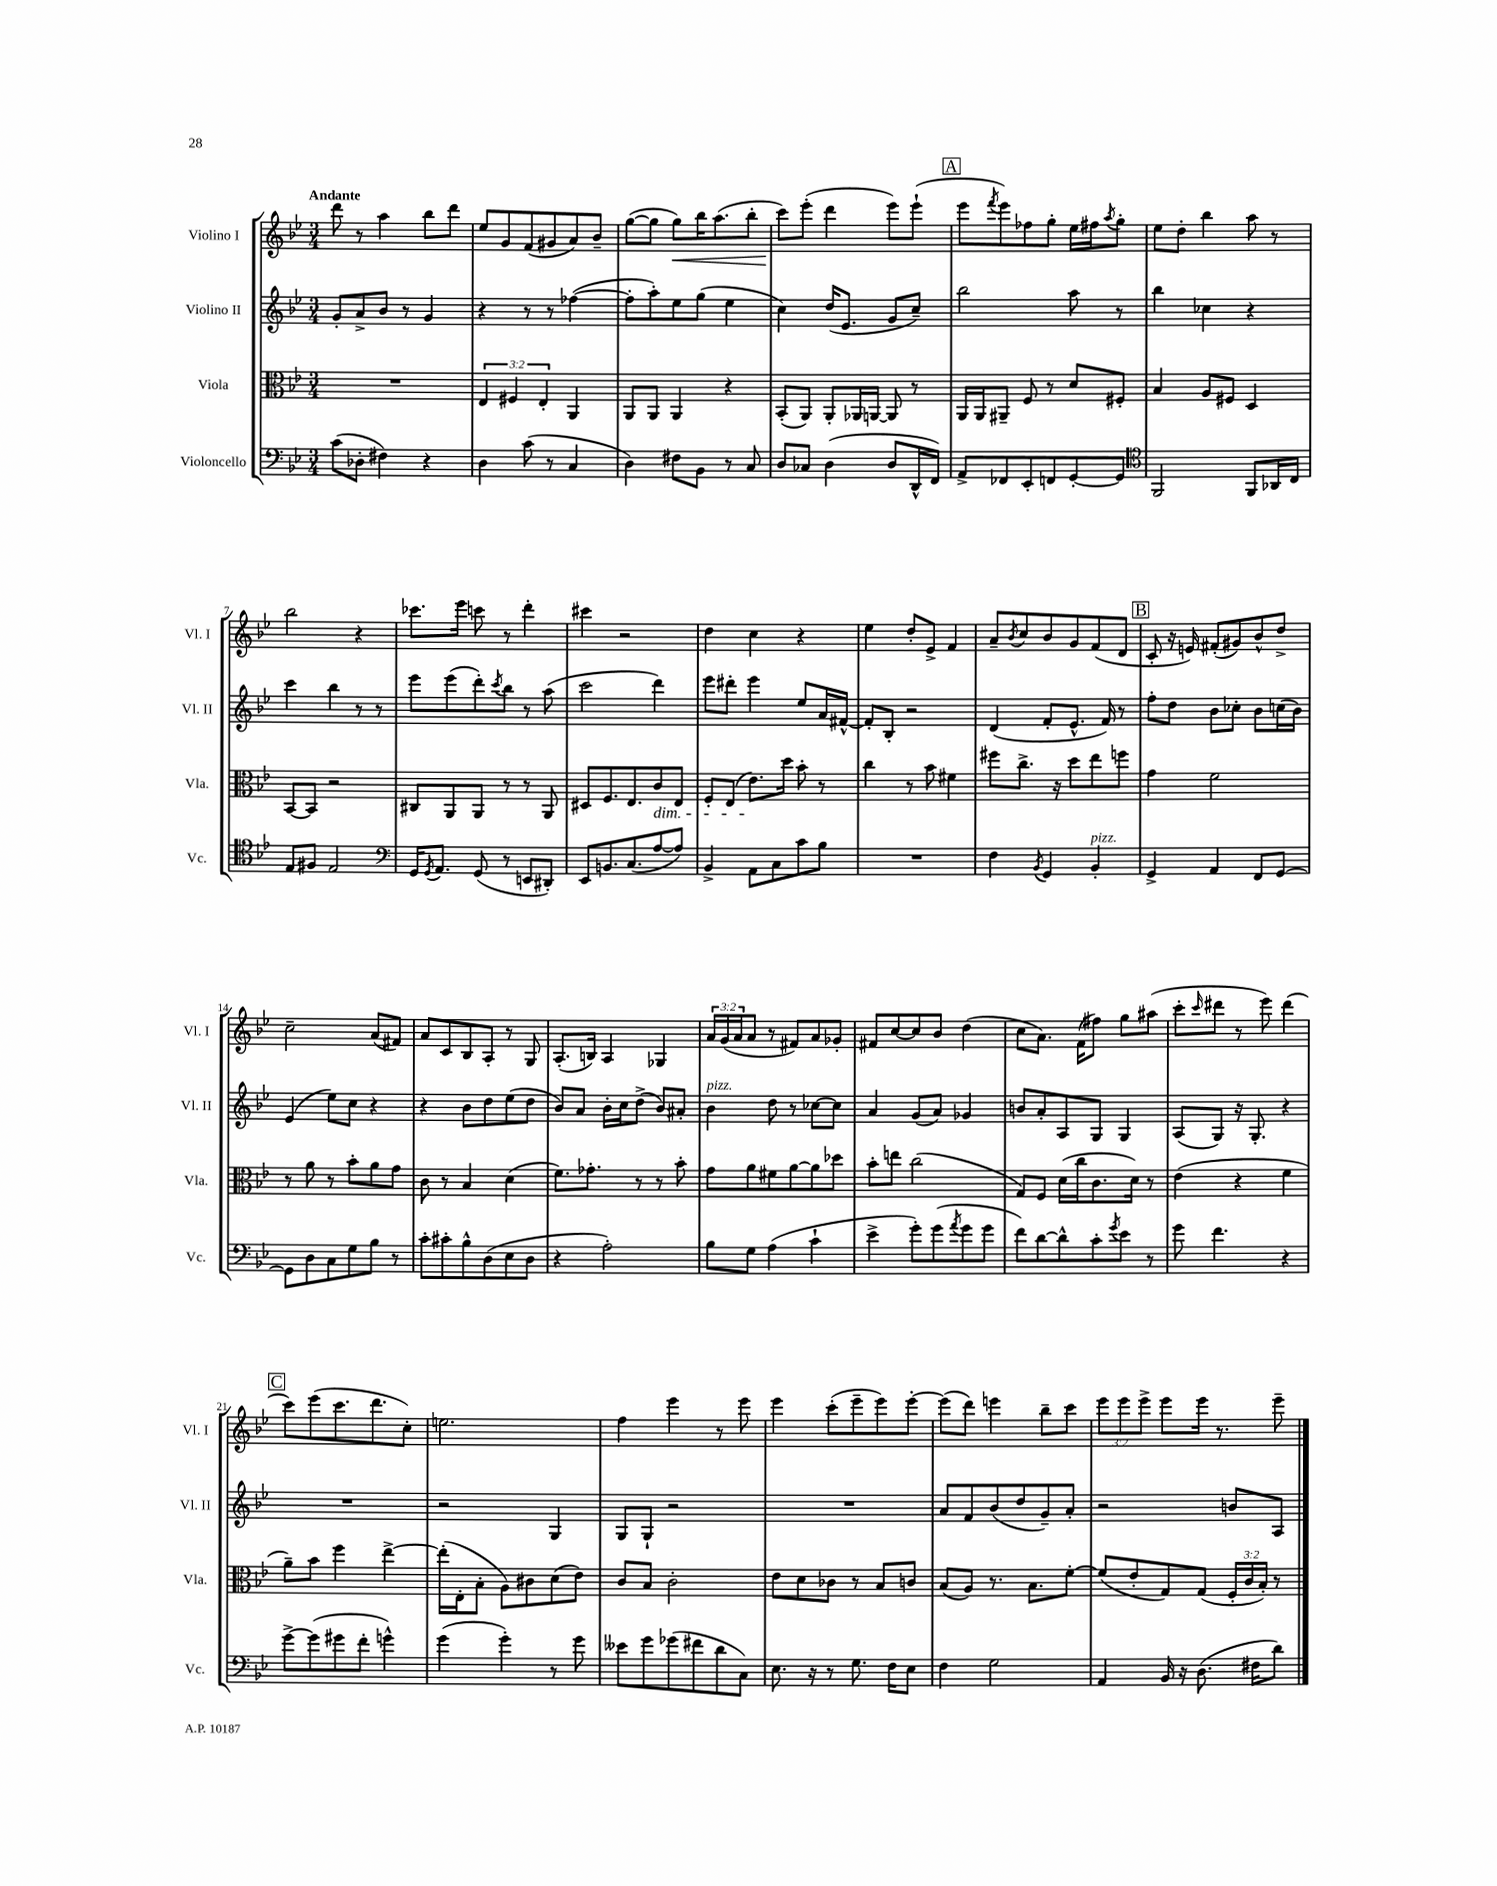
<<
\new StaffGroup <<
\new Staff = "s0" \with { instrumentName = "Violino I" shortInstrumentName = "Vl. I" } {
    \clef treble \key bes \major \numericTimeSignature \time 3/4 \override Staff.TupletNumber.text = #tuplet-number::calc-fraction-text \tempo "Andante"
    d'''8 r8 a''4 bes''8 d'''8 |
    ees''8 g'8 f'8( gis'8 a'8) bes'8-- |
    g''8~( g''8 g''8\<) bes''16 a''8.( bes''8-. |
    c'''8\!) ees'''8-.( d'''4 ees'''8) ees'''8-!( |
    \mark \markup { \box "A" } ees'''8 \acciaccatura { f'''8 } ees'''8) fes''8 g''8-. ees''16 fis''16 \acciaccatura { a''8 } g''8-. |
    ees''8 d''8-. bes''4 a''8 r8 |
    bes''2 r4 |
    ces'''8. ees'''16 c'''8 r8 d'''4-. |
    cis'''4 r2 |
    d''4 c''4 r4 |
    ees''4 d''8-. ees'8-> f'4 |
    a'8-- \acciaccatura { bes'8 } c''8 bes'8 g'8 f'8( d'8 |
    \mark \markup { \box "B" } c'8-. r16 e'16) fis'8-.( gis'8) bes'8-^ d''8-> |
    c''2-- a'8( fis'8) |
    a'8 c'8 bes8 a8-. r8 g8 |
    a8.-.( b16) a4 ges4 |
    \tuplet 3/2 { a'16 g'16( a'16 } a'8 r8 fis'8) a'8 ges'8-. |
    fis'8 c''8~ c''8 bes'8 d''4( |
    c''8 a'8.) f'16( fis''8) g''8 ais''8( |
    c'''8-. \grace { c'''16 } dis'''8 r8 ees'''8) dis'''4( |
    \mark \markup { \box "C" } c'''8) ees'''8( c'''8. d'''8. c''8-.) |
    e''2. |
    f''4 ees'''4 r8 ees'''8 |
    ees'''4 c'''8-.( ees'''8-- ees'''8) ees'''8~-. |
    ees'''8( d'''8) e'''4 bes''8-- c'''8 |
    \tuplet 3/2 { ees'''8 ees'''8 ees'''8-> } ees'''8 ees'''16 r8. ees'''8-- \bar "|." |
}
\new Staff = "s1" \with { instrumentName = "Violino II" shortInstrumentName = "Vl. II" } {
    \clef treble \key bes \major \numericTimeSignature \time 3/4
    g'8-. a'8-> bes'8 r8 g'4 |
    r4 r8 r8 fes''4~( |
    fes''8-. a''8-.) ees''8 g''8( ees''4 |
    c''4) d''16( ees'8. g'8 c''8--) |
    \mark \markup { \box "A" } bes''2 a''8 r8 |
    bes''4 ces''4 r4 |
    c'''4 bes''4 r8 r8 |
    ees'''8 ees'''8( d'''8-.) \acciaccatura { c'''8 } bes''8 r8 a''8( |
    c'''2 d'''4) |
    ees'''8 dis'''8-. ees'''4 ees''8 a'16 fis'16~-^ |
    fis'8-. bes8-. r2 |
    d'4( f'8-. ees'8.-^ f'16) r8 |
    \mark \markup { \box "B" } f''8-. d''8 bes'8 ces''8-. bes'8 c''16( bes'16) |
    ees'4( ees''8) c''8 r4 |
    r4 bes'8 d''8 ees''8( d''8 |
    bes'8) a'8 bes'16-. c''16 d''8->( bes'8) ais'8-. |
    bes'4^\markup { \italic "pizz." } d''8 r8 ces''8~ ces''8 |
    a'4 g'8( a'8) ges'4 |
    b'8 a'8-. a8 g8 g4 |
    a8( g8) r16 g8.-. r4 |
    \mark \markup { \box "C" } R2. |
    r2 g4 |
    g8 g8-! r2 |
    R2. |
    a'8 f'8 bes'8( d''8 g'8--) a'8-. |
    r2 b'8 a8 \bar "|." |
}
\new Staff = "s2" \with { instrumentName = "Viola" shortInstrumentName = "Vla." } {
    \clef alto \key bes \major \numericTimeSignature \time 3/4 \override Staff.TupletNumber.text = #tuplet-number::calc-fraction-text
    R2. |
    \tuplet 3/2 { ees4 fis4 ees4-. } a,4 |
    a,8 a,8 a,4 r4 |
    bes,8-.( a,8) a,8-. aes,16 a,16~ a,8 r8 |
    \mark \markup { \box "A" } a,16 a,16 ais,8-- f8 r8 d'8 fis8-. |
    bes4 a8 fis8 d4 |
    bes,8~ bes,8 r2 |
    cis8 a,8 a,8 r8 r8 a,8 |
    dis8 f8. ees8. c'8\dim ees8 |
    f8-. ees8( ees'8.\!) d''16 bes'8-. r8 |
    c''4 r8 bes'8 fis'4 |
    fis''8 c''8.-> r16 d''8 ees''8 f''8 |
    \mark \markup { \box "B" } g'4 f'2 |
    r8 a'8 r8 bes'8-. a'8 g'8 |
    c'8 r8 bes4 d'4( |
    f'8.) ges'8.-. r8 r8 bes'8-. |
    g'8 a'8 fis'8 a'8~ a'8 des''8 |
    bes'8-. e''8 c''2( |
    g8) f8 d'16( c''16 c'8. d'16) r8 |
    ees'4( r4 f'4 |
    \mark \markup { \box "C" } a'8--) bes'8 f''4 ees''4~-> |
    ees''16-.( ees16-. bes8-. a8) cis'8 d'8( ees'8) |
    c'8 bes8 c'2-. |
    ees'8 d'8 ces'8 r8 bes8 c'8 |
    bes8( a8) r8. bes8. f'8~-. |
    f'8( ees'8-. g8) g8( \tuplet 3/2 { f16-. c'16 bes16-.) } r8 \bar "|." |
}
\new Staff = "s3" \with { instrumentName = "Violoncello" shortInstrumentName = "Vc." } {
    \clef bass \key bes \major \numericTimeSignature \time 3/4
    c'8( des8-. fis4) r4 |
    d4 c'8( r8 c4 |
    d4) fis8 bes,8 r8 c8 |
    d8 ces8 d4( d8 d,16-^ f,16) |
    \mark \markup { \box "A" } a,8-> fes,8 ees,8-. f,8 g,8~-. g,8 |
    \clef tenor f,2 f,8 aes,16 c16 |
    ees8 fis8 ees2 |
    \clef bass g,16 \acciaccatura { g,8 } a,8. g,8( r8 e,8 dis,8-.) |
    ees,8 b,8. c8.( a8~ a8) |
    bes,4-> a,8 c8 c'8 bes8 |
    R2. |
    f4 \acciaccatura { bes,8 } g,4 bes,4-.^\markup { \italic "pizz." } |
    \mark \markup { \box "B" } g,4-> a,4 f,8 g,8~ |
    g,8 d8 c8 g8 bes8 r8 |
    c'8-. cis'8-. bes8-^ d8( ees8 d8 |
    r4 a2-.) |
    bes8 g8 a4( c'4-! |
    ees'4-> g'8-.) g'8( \acciaccatura { a'8 } g'8 g'8 |
    f'8) d'8~ d'8-^ c'8-. \acciaccatura { g'8 } ees'8 r8 |
    g'8 f'4. r4 |
    \mark \markup { \box "C" } g'8~-> g'8( gis'8 f'8-. g'4-^) |
    g'4( g'4-.) r8 g'8 |
    eeses'8 g'8 ges'8( fis'8 d'8 c8) |
    ees8. r16 r8 g8. f16 ees8 |
    f4 g2 |
    a,4 bes,16 r16 d8.( fis16 d'8) \bar "|." |
}
>>
>>
